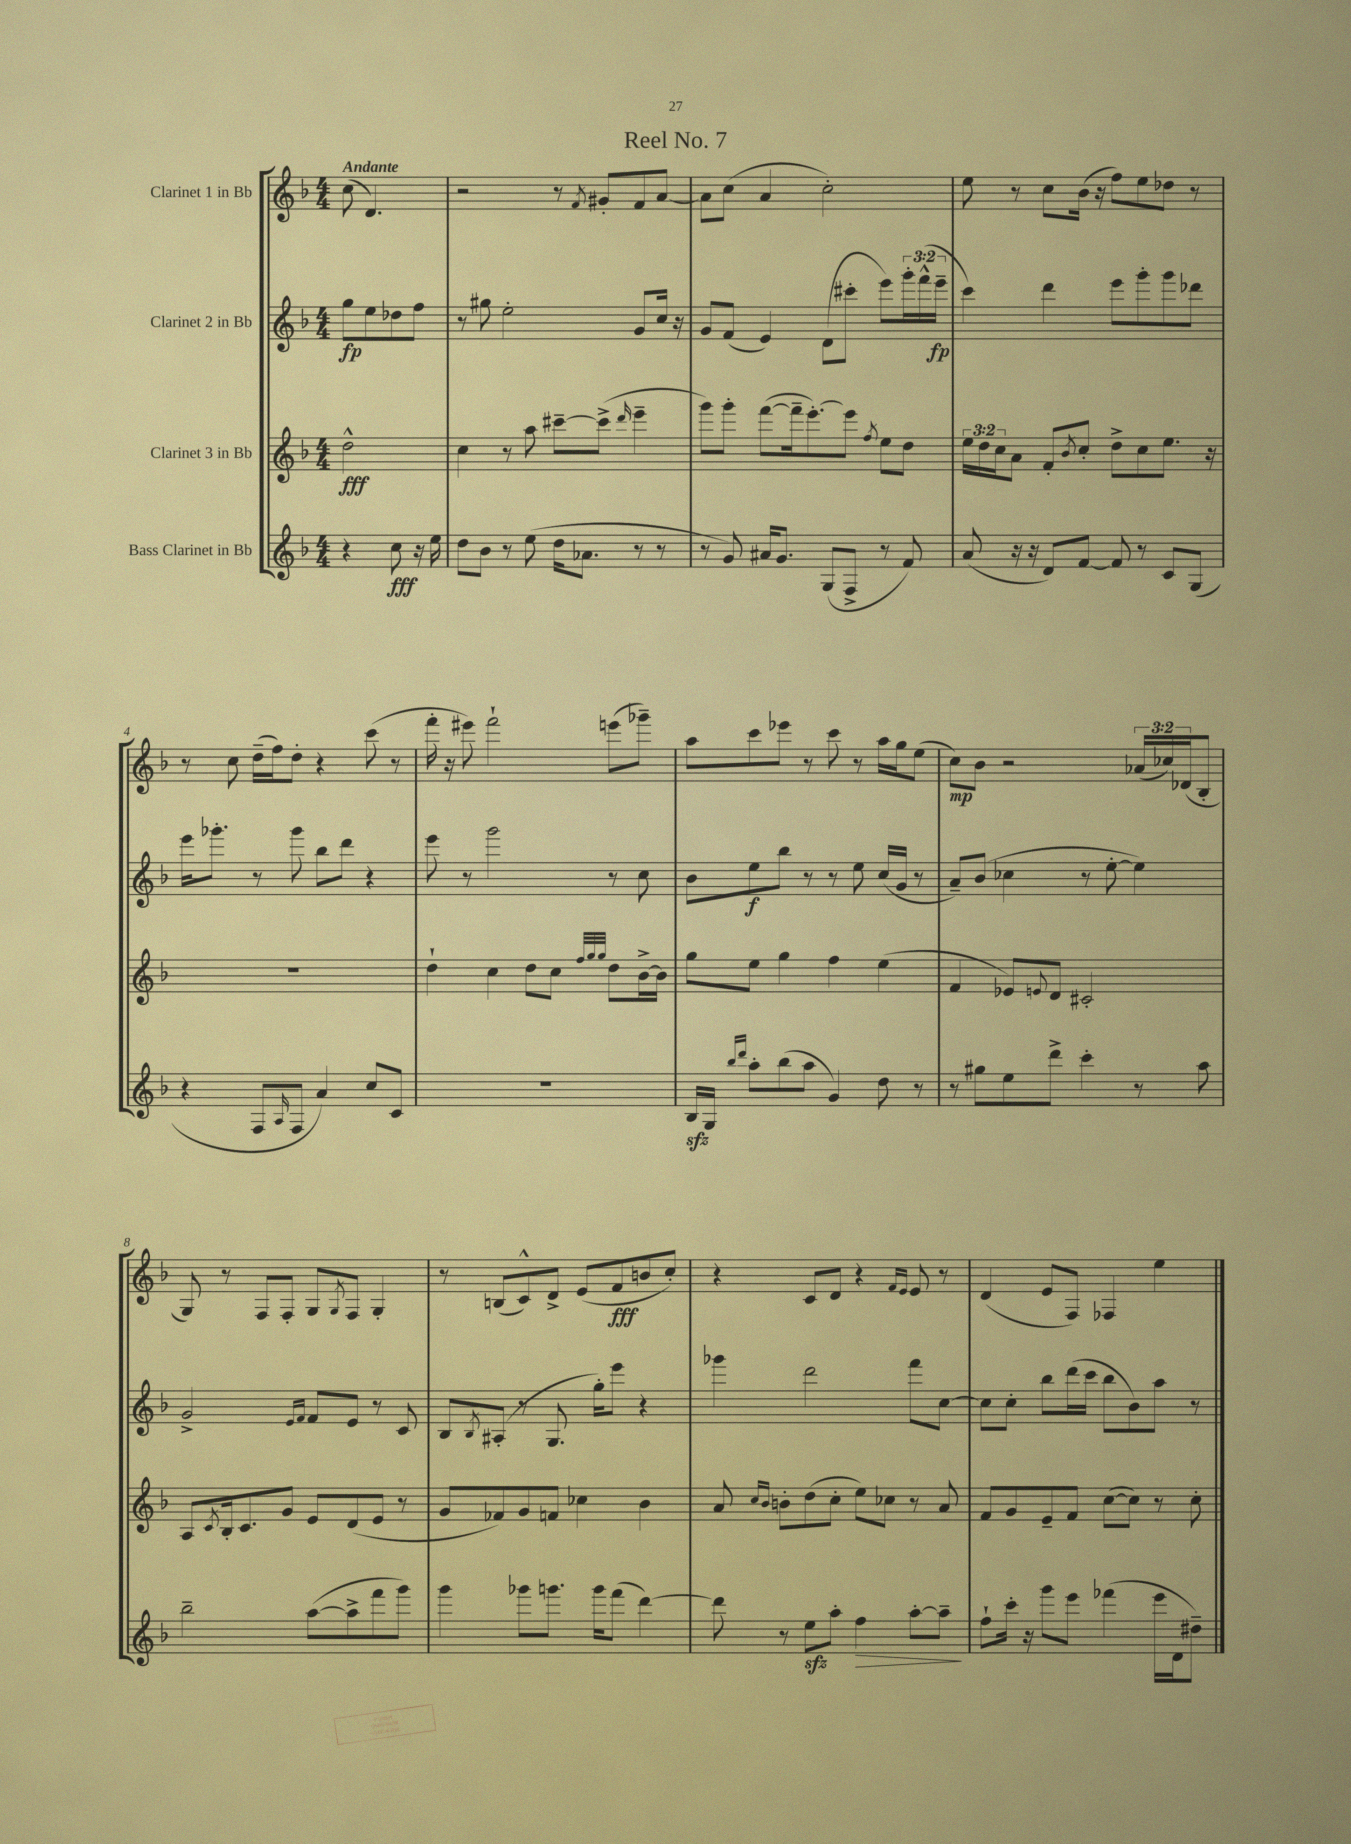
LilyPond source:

\header { title = "Reel No. 7" }
<<
\new StaffGroup <<
\new Staff = "s0" \with { instrumentName = "Clarinet 1 in Bb" } {
    \clef treble \key f \major \numericTimeSignature \time 4/4 \override Staff.TupletNumber.text = #tuplet-number::calc-fraction-text \partial 2 \tempo "Andante"
    c''8( d'4.) |
    r2 r8 \acciaccatura { f'8 } gis'8-. f'8 a'8~ |
    a'8 c''8( a'4 c''2-.) |
    e''8 r8 c''8 bes'16( r16 f''8) e''8 des''8 r8 |
    r8 c''8 d''16--( f''16) d''8-. r4 c'''8( r8 |
    f'''16-. r16 eis'''8) f'''2-! e'''8( ges'''8--) |
    a''8 c'''8 ees'''8 r8 c'''8 r8 a''16 g''16 e''8( |
    c''8\mp) bes'8 r2 \tuplet 3/2 { aes'16( ces''16) des'16( } bes8-. |
    g8) r8 f8 f8-. g8 \acciaccatura { g8 } f8 g4-. |
    r8 b8( c'8-^) d'8-> e'8( f'8\fff b'8 c''8-.) |
    r4 c'8 d'8 r4 \grace { f'16 e'16 } e'8 r8 |
    d'4( e'8 f8) fes4 e''4 \bar "|." |
}
\new Staff = "s1" \with { instrumentName = "Clarinet 2 in Bb" } {
    \clef treble \key f \major \numericTimeSignature \time 4/4 \override Staff.TupletNumber.text = #tuplet-number::calc-fraction-text \partial 2
    g''8\fp e''8 des''8 f''8 |
    r8 gis''8 e''2-. g'8 c''16 r16 |
    g'8 f'8( e'4) d'8( cis'''8-. e'''8) \tuplet 3/2 { g'''16-. f'''16-^( e'''16--\fp } |
    c'''4) d'''4 e'''8 g'''8-. g'''8 des'''8 |
    e'''16 ges'''8.-. r8 ges'''8 bes''8 d'''8 r4 |
    e'''8 r8 g'''2 r8 c''8 |
    bes'8 e''8\f bes''8 r8 r8 e''8 c''16( g'16 r8 |
    a'8--) bes'8( ces''4 r8 e''8~-. e''4) |
    g'2-> \grace { e'16 f'16 } f'8 e'8 r8 c'8 |
    bes8 \acciaccatura { bes8 } ais8-.( r8 g8. g''16-.) e'''8 r4 |
    ges'''4 d'''2 f'''8 c''8~ |
    c''8 c''8-. bes''8 d'''16( c'''16 bes''8 bes'8) a''8 r8 \bar "|." |
}
\new Staff = "s2" \with { instrumentName = "Clarinet 3 in Bb" } {
    \clef treble \key f \major \numericTimeSignature \time 4/4 \override Staff.TupletNumber.text = #tuplet-number::calc-fraction-text \partial 2
    d''2-^\fff |
    c''4 r8 a''8 cis'''8~-- cis'''8->( \grace { d'''16 } e'''4-- |
    g'''8) g'''8-. f'''8~( f'''16-- e'''8.~-.) e'''8 \acciaccatura { f''8 } e''8 d''8 |
    \tuplet 3/2 { e''16 d''16 c''16 } a'8 f'8-. \acciaccatura { bes'8 } c''8-. d''8-> c''8 e''8. r16 |
    R1 |
    d''4-! c''4 d''8 c''8 \grace { f''32 g''32 g''32 } d''8 bes'16~-> bes'16 |
    g''8 e''8 g''4 f''4 e''4( |
    f'4 ees'8) \appoggiatura { e'8 } d'8 cis'2-. |
    a8 \acciaccatura { c'8 } bes16-. c'8. g'8 e'8 d'8( e'8 r8 |
    g'8 fes'8) g'8 f'8 ces''4 bes'4 |
    a'8 \grace { c''16 bes'16 } b'8-. d''8( c''8-. e''8) ces''8 r8 a'8 |
    f'8 g'8 e'8-- f'8 c''8~( c''8) r8 c''8-. \bar "|." |
}
\new Staff = "s3" \with { instrumentName = "Bass Clarinet in Bb" } {
    \clef treble \key f \major \numericTimeSignature \time 4/4 \partial 2
    r4 c''8\fff r16 e''16 |
    d''8 bes'8 r8 e''8( d''16 aes'8. r8 r8 |
    r8 g'8) ais'16 g'8. g8( f8-> r8 f'8) |
    a'8( r16 r16 d'8) f'8~ f'8 r8 c'8 g8( |
    r4 f8 \grace { a16 } f8 a'4) c''8 c'8 |
    R1 |
    bes16\sfz g16 \grace { bes''16 d'''16 } a''8-. bes''8( a''8 g'4) d''8 r8 |
    r8 gis''8 e''8 d'''8-> c'''4-. r8 a''8 |
    bes''2-- a''8~( a''8-> f'''8 g'''8) |
    g'''4 ges'''8 g'''8. g'''16 f'''8( d'''4~) |
    d'''8 r8 e''8\sfz a''8-. f''4\> a''8~-. a''8--\! |
    f''8-! c'''16-. r16 g'''8 e'''8 fes'''4( e'''16 d'16 dis''8--) \bar "|." |
}
>>
>>
